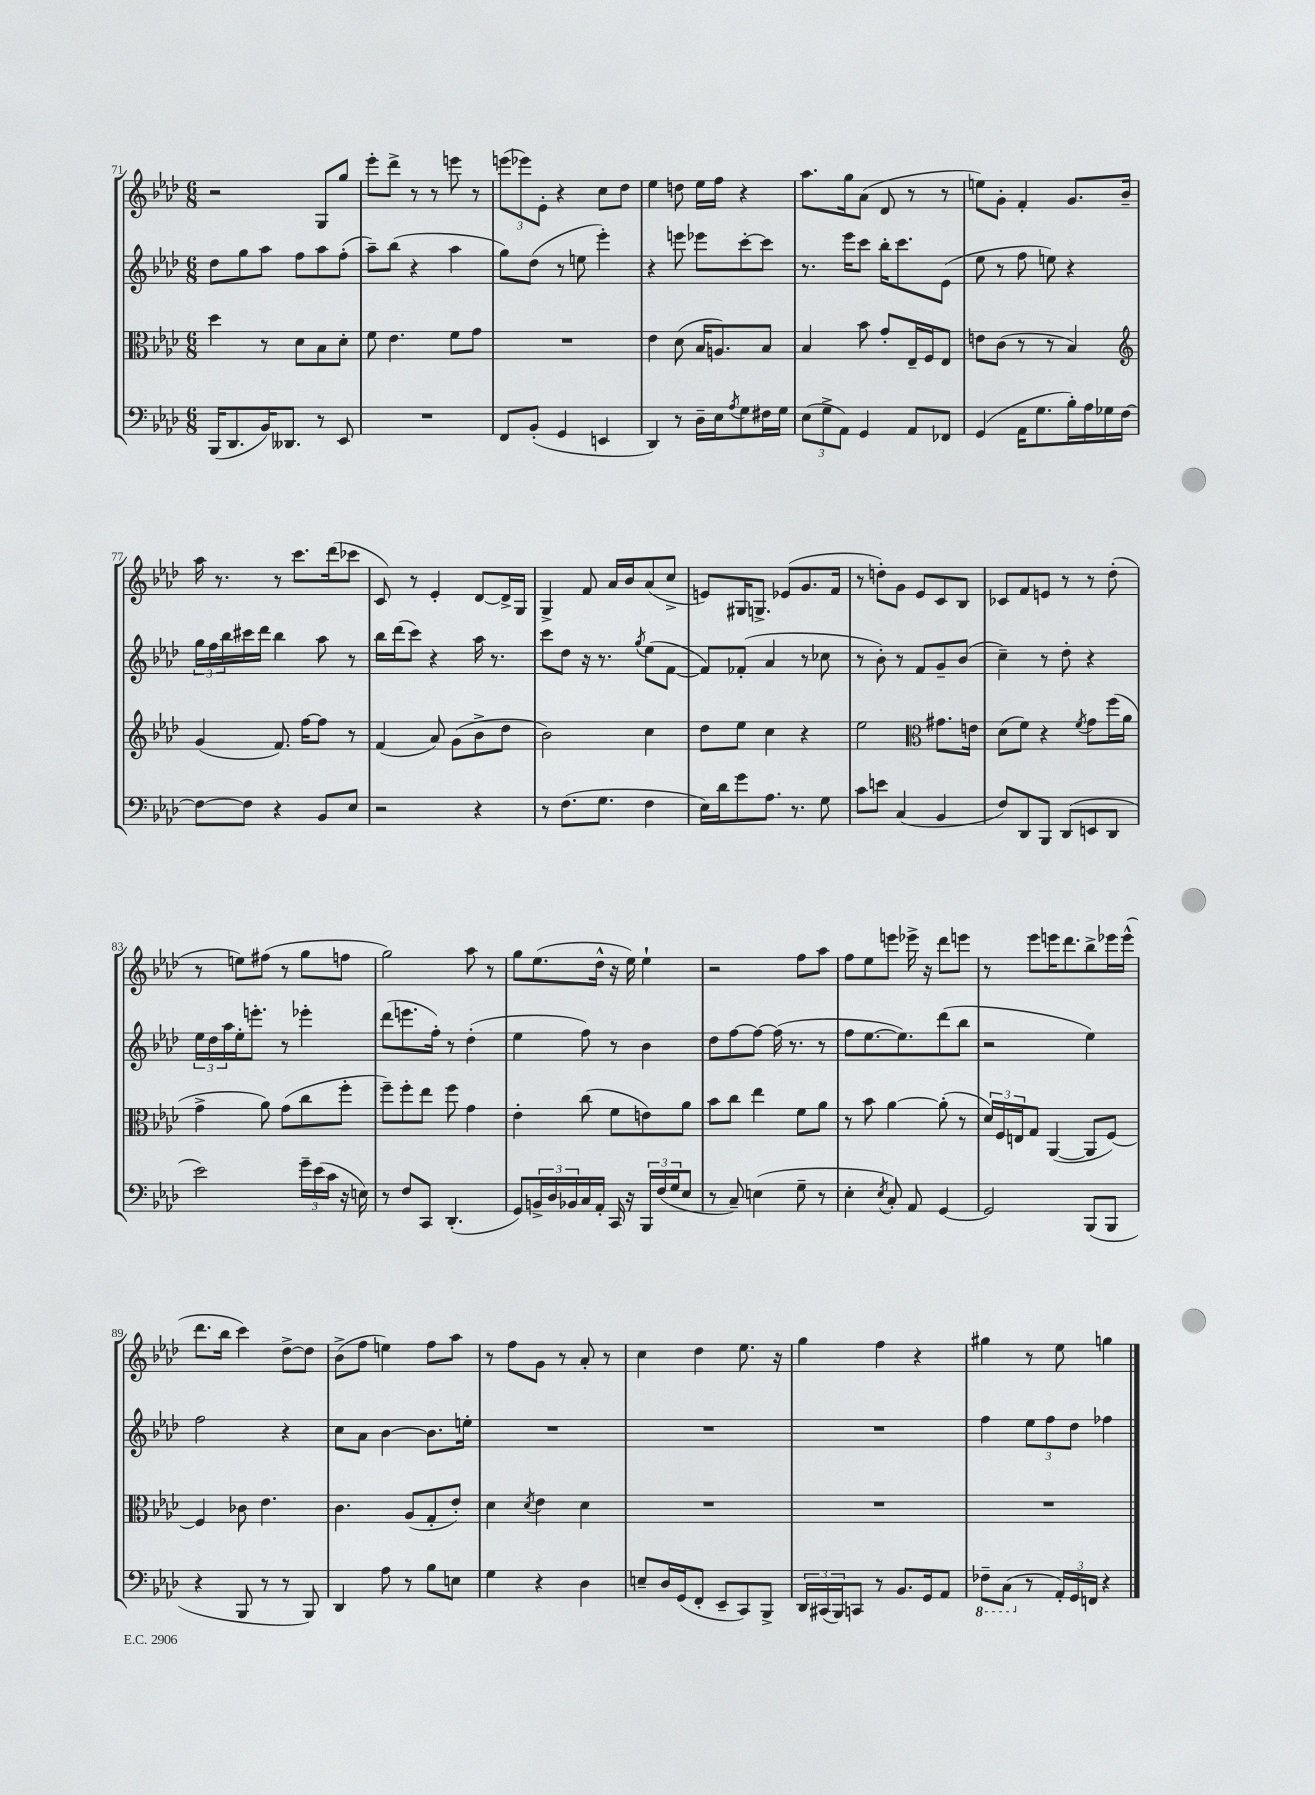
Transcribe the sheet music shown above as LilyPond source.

<<
\new StaffGroup <<
\new Staff = "s0" {
    \clef treble \key aes \major \numericTimeSignature \time 6/8
    r2 g8 g''8 |
    ees'''8-. des'''8-> r8 r8 e'''8 r8 |
    \tuplet 3/2 { e'''8( ees'''8) ees'8-. } r4 c''8 des''8 |
    ees''4 d''8 ees''16 f''16 r4 |
    aes''8. g''16 aes'8( des'8 r8 r8 |
    e''8) g'8-. f'4-. g'8. bes'16-- |
    aes''16 r8. r8 c'''8. des'''16( ces'''8 |
    c'8) r8 ees'4-. des'8~ des'16-> g16 |
    g4-> f'8 aes'16 bes'16 aes'8( c''8-> |
    e'8) gis16 g8.-> ees'8( g'8. f'16 |
    r8 d''8-.) g'8 ees'8 c'8 bes8 |
    ces'8 f'8 e'8 r8 r8 des''8-.( |
    r8 e''8) fis''8( r8 g''8 f''8 |
    g''2) aes''8 r8 |
    g''8 ees''8.( des''16-^ r16 ees''16) ees''4-! |
    r2 f''8 aes''8 |
    f''8 ees''8 e'''8 ees'''16-> r16 des'''8 e'''8 |
    r8 ees'''8 e'''16 des'''8. bes''8-> ees'''16 ees'''16-^( |
    des'''8. bes''16 c'''4) des''8~-> des''8 |
    bes'8->( f''8 e''4) f''8 aes''8 |
    r8 f''8 g'8 r8 aes'8-. r8 |
    c''4 des''4 ees''8. r16 |
    g''4 f''4 r4 |
    gis''4 r8 ees''8 g''4 \bar "|." |
}
\new Staff = "s1" {
    \clef treble \key aes \major \numericTimeSignature \time 6/8
    des''8 g''8 aes''8 f''8 aes''8 f''8-.( |
    aes''8--) bes''8( r4 aes''4 |
    g''8) des''8( r8 e''8 ees'''4-.) |
    r4 e'''8 ees'''8 c'''8~-. c'''8 |
    r8. ees'''16 c'''8 bes''16-. c'''8. ees'8( |
    ees''8 r8 f''8 e''8) r4 |
    \tuplet 3/2 { g''16 f''16 bes''16 } cis'''16 des'''16 bes''4 aes''8 r8 |
    bes''16 des'''16( c'''8) r4 aes''16 r8. |
    c'''8 des''8 r16 r8. \acciaccatura { g''8 } ees''8( f'8~ |
    f'8) fes'8-.( aes'4 r8 ces''8 |
    r8 bes'8-.) r8 f'8 g'8-- bes'8( |
    c''4--) r8 des''8-. r4 |
    \tuplet 3/2 { ees''16 des''16 aes''16 } ees''16-. e'''8.-. r8 ees'''4-. |
    des'''8( e'''8. f''16-.) r8 des''4-.( |
    ees''4 f''8) r8 bes'4 |
    des''8 f''8~ f''8~ f''16( r8. r8 |
    f''8 ees''8.~ ees''8.) des'''8( bes''8 |
    r2 ees''4) |
    f''2 r4 |
    c''8 aes'8 bes'4~ bes'8. e''16-. |
    R2. |
    R2. |
    R2. |
    f''4 \tuplet 3/2 { ees''8 f''8 des''8 } fes''4 \bar "|." |
}
\new Staff = "s2" {
    \clef alto \key aes \major \numericTimeSignature \time 6/8
    des''4 r8 des'8 bes8 des'8-. |
    f'8 ees'4. f'8 g'8 |
    R2. |
    ees'4 des'8( bes16 a8.) bes8 |
    bes4 bes'8 g'8-. ees16-- f16 ees8 |
    e'8 c'8( r8 r8 bes4) |
    \clef treble g'4( f'8.) f''16~ f''8 r8 |
    f'4( aes'8) g'8( bes'8-> des''8 |
    bes'2) c''4 |
    des''8 ees''8 c''4 r4 |
    ees''2 \clef alto gis'8. e'16 |
    des'8( f'8) r4 \acciaccatura { f'8 } g'8 f''16( aes'16 |
    g'4-> aes'8) g'8( c''8 f''8-. |
    f''8--) f''8-. ees''8 f''8 g'4 |
    ees'4-. c''8( f'8 e'8) aes'8 |
    bes'8 c''8 ees''4 f'8 aes'8 |
    r8 bes'8 aes'4~ aes'8-.( r8 |
    \tuplet 3/2 { des'16) f16 e16 } g8 aes,4~( aes,8 f8~) |
    f4 ces'8 ees'4. |
    c'4. aes8( g8-. ees'8-.) |
    des'4 \acciaccatura { des'8 } ees'4 des'4 |
    R2. |
    R2. |
    R2. \bar "|." |
}
\new Staff = "s3" {
    \clef bass \key aes \major \numericTimeSignature \time 6/8
    bes,,16( des,8. bes,16) deses,8. r8 ees,8 |
    R2. |
    f,8 bes,8-.( g,4 e,4 |
    des,4) r8 des16-- ees16 \acciaccatura { aes8 } g8 fis16 g16 |
    \tuplet 3/2 { ees8( g8-> aes,8) } g,4 aes,8 fes,8 |
    g,4( aes,16 g8. bes16-.) aes16 ges16 f16~ |
    f8~ f8 r4 bes,8 ees8 |
    r2 r4 |
    r8 f8.( g8. f4 |
    ees16) des'16 g'8 aes8. r8. g8 |
    c'8 e'8 c4( bes,4 |
    f8) des,8 bes,,8 des,8( e,8 des,8 |
    ees'2) \tuplet 3/2 { g'16-- ees'16( c'16 } r16 e16) |
    r8 f8 c,8 des,4.-.( |
    g,8) \tuplet 3/2 { b,16-> des16 bes,16 } c16 aes,16-. c,16 r16 \tuplet 3/2 { bes,,16 f16( g16 } ees8 |
    r8 c8--) e4( g8-- r8 |
    ees4-. \acciaccatura { ees8 } c8-.) aes,8 g,4~ |
    g,2 bes,,8( bes,,8 |
    r4 bes,,8 r8 r8 bes,,8) |
    des,4 aes8 r8 bes8 e8 |
    g4 r4 des4 |
    e8-- des16 g,16( f,8-. ees,8-- c,8) bes,,8-> |
    \tuplet 3/2 { des,16 cis,16( bes,,16) } c,8 r8 bes,8. g,16 aes,8 |
    \ottava #-1 fes,8-- c,8( \ottava #0 r8 \tuplet 3/2 { aes,16-.) g,16 f,16 } r4 \bar "|." |
}
>>
>>
\layout { \context { \Score currentBarNumber = #71 } }
